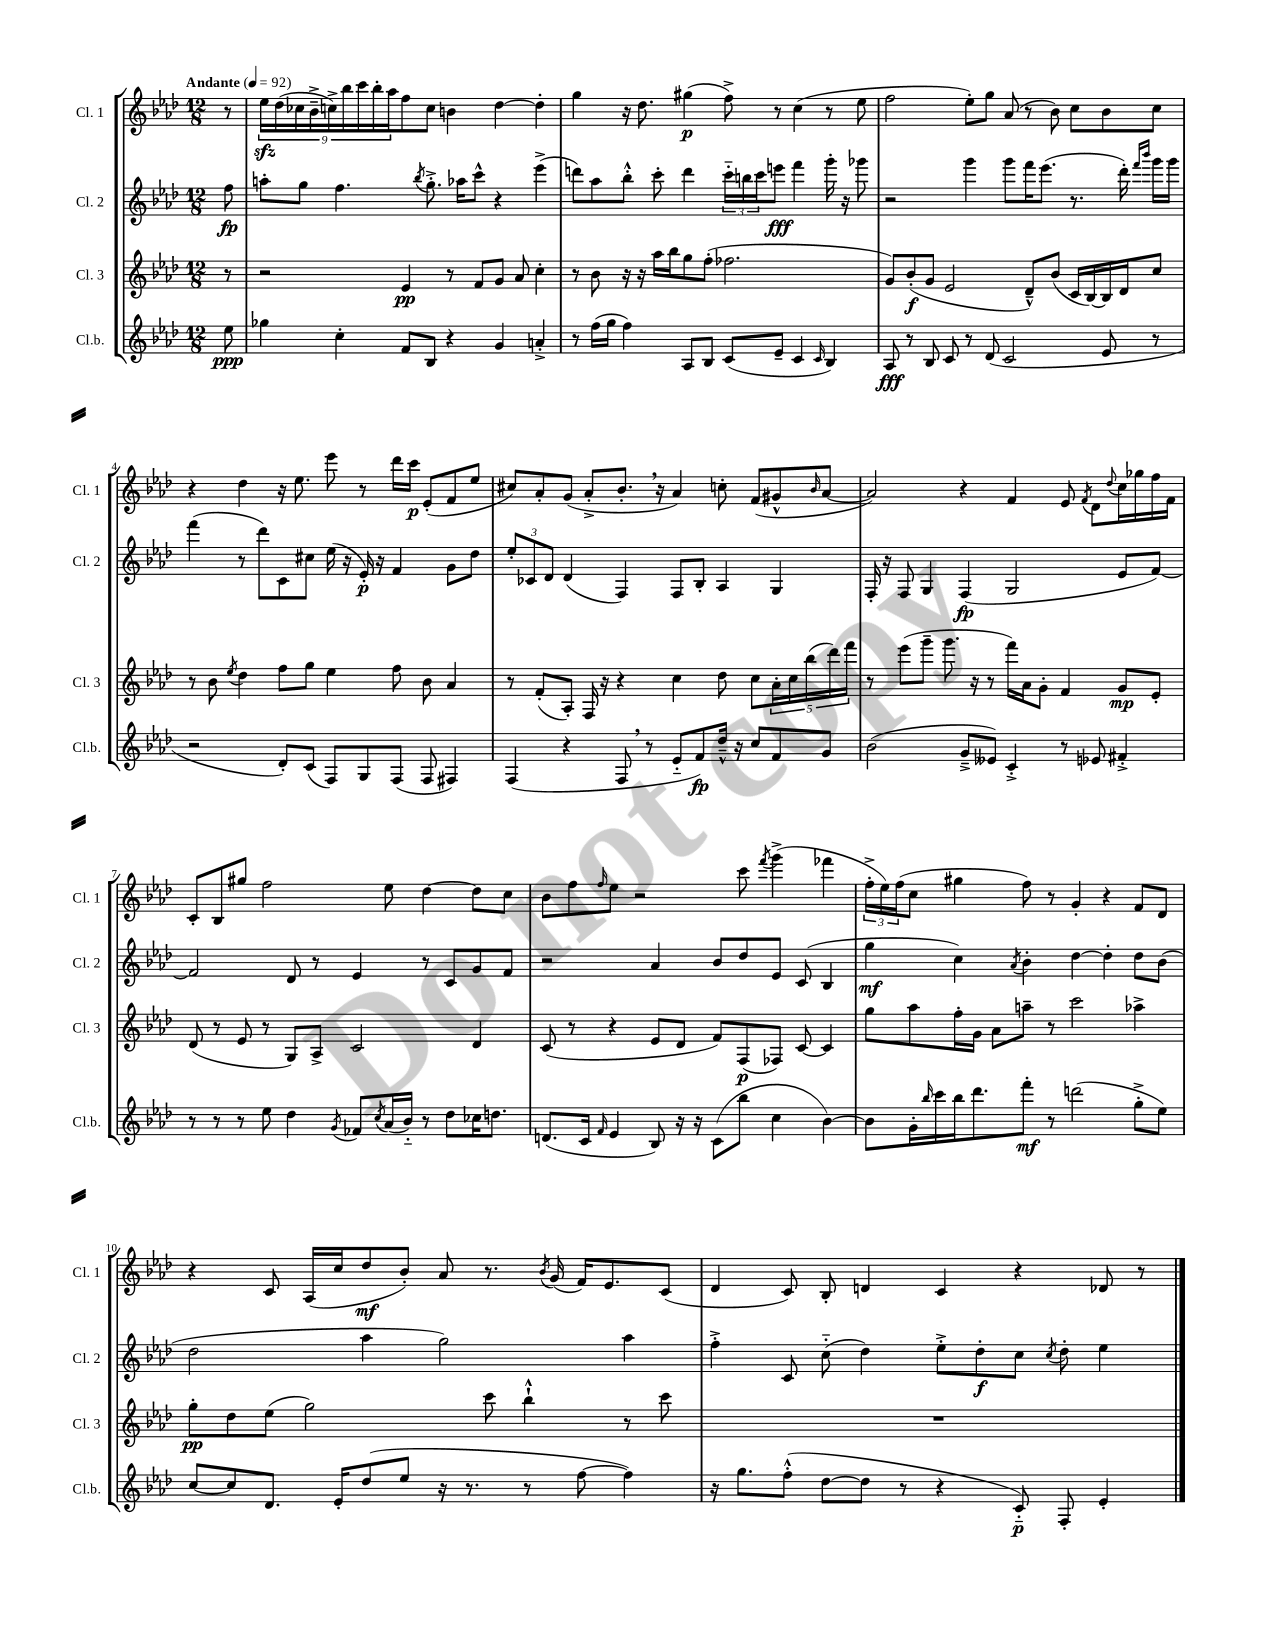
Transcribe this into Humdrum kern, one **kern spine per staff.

**kern	**dynam	**kern	**dynam	**kern	**dynam	**kern	**dynam
*part4	*part4	*part3	*part3	*part2	*part2	*part1	*part1
*staff4	*staff4	*staff3	*staff3	*staff2	*staff2	*staff1	*staff1
*I"Cl.b.	*	*I"Cl. 3	*	*I"Cl. 2	*	*I"Cl. 1	*
*I'Cl.b.	*	*I'Cl. 3	*	*I'Cl. 2	*	*I'Cl. 1	*
*clefG2	*	*clefG2	*	*clefG2	*	*clefG2	*
*k[b-e-a-d-]	*	*k[b-e-a-d-]	*	*k[b-e-a-d-]	*	*k[b-e-a-d-]	*
*M12/8	*	*M12/8	*	*M12/8	*	*M12/8	*
*MM92	*	*MM92	*	*MM92	*	*MM92	*
=	=	=	=	=	=	=	=
!	!	!	!	!	!	!LO:TX:a:B:t=Andante	!
8ee-\	ppp	8r	.	8ff\	fp	8r	.
=1	=1	=1	=1	=1	=1	=1	=1
4gg-X\	.	2r	.	8aan'\L	.	18ee-zz\LL	.
.	.	.	.	.	.	(18dd-\	.
.	.	.	.	.	.	18cc-X\	.
.	.	.	.	8gg\J	.	.	.
.	.	.	.	.	.	18b-~^\	.
.	.	.	.	.	.	18ccn^\)	.
4cc'\	.	.	.	4.ff\	.	.	.
.	.	.	.	.	.	18bb-\	.
.	.	.	.	.	.	18ccc\	.
.	.	.	.	.	.	18bb-'\	.
.	.	.	.	.	.	18aa-\J	.
8f/L	.	4e-/	pp	.	.	8ff\	.
.	.	.	.	8qbb-/	.	.	.
8B-/J	.	.	.	8.gg'^\	.	8cc\J	.
4r	.	8r	.	.	.	4bn\	.
.	.	.	.	16aa-X\KL	.	.	.
.	.	8f/L	.	8ccc^^\J	.	.	.
4g/	.	8g/J	.	4r	.	[4dd-\	.
.	.	8a-/	.	.	.	.	.
4an'^/	.	4cc'\	.	(4eee-^\	.	4dd-'\]	.
=2	=2	=2	=2	=2	=2	=2	=2
8r	.	8r	.	8dddn\L)	.	4gg\	.
(16ff\LL	.	8b-\	.	8aa-\	.	.	.
16gg\JJ	.	.	.	.	.	.	.
4ff\)	.	16r	.	8bb-'^^\J	.	16r	.
.	.	16r	.	.	.	8.dd-\	.
.	.	16aa-\LL	.	8ccc'\	.	.	.
.	.	16bb-\J	.	.	.	.	.
8A-/L	.	8gg\	.	4ddd\	.	(4gg#X\	p
8B-/J	.	(8ff'\J	.	.	.	.	.
(8c/L	.	2.ff-X\	.	24ccc\LL	.	8ff^\)	.
.	.	.	.	24bbn\	.	.	.
.	.	.	.	24ccc\J	.	.	.
8e-~/J	.	.	.	8eeen\J	fff	8r	.
4c/	.	.	.	4fff\	.	(4cc\	.
16qqc/	.	.	.	.	.	.	.
4B-/)	.	.	.	16ggg'\	.	8r	.
.	.	.	.	16r	.	.	.
.	.	.	.	8ggg-X\	.	8ee-\	.
=3	=3	=3	=3	=3	=3	=3	=3
8A-/	fff	8g/L)	.	2r	.	2ff\	.
8r	.	(8b-'/	f	.	.	.	.
8B-/	.	8g/J	.	.	.	.	.
8c/	.	2e-/	.	.	.	.	.
8r	.	.	.	4ggg\	.	8ee-'\L)	.
(8d-/	.	.	.	.	.	8gg\J	.
2c/	.	.	.	8ggg\L	.	(8a-/	.
.	.	8d-~^^/L)	.	16fff\K	.	8r	.
.	.	.	.	(8.eee-\J	.	.	.
.	.	(8b-/J	.	.	.	8b-\)	.
.	.	16c/LL	.	8.r	.	8cc\L	.
.	.	[16B-/)	.	.	.	.	.
8e-/	.	16B-/]	.	.	.	8b-\	.
.	.	16d-/J	.	16ddd-'\)	.	.	.
.	.	.	.	16qqfff/LL	.	.	.
.	.	.	.	16qqbbb-/JJ	.	.	.
8r	.	8cc/J	.	16ggg\LL	.	8cc\J	.
.	.	.	.	16ggg\JJ	.	.	.
!!LO:LB:g=z
=4	=4	=4	=4	=4	=4	=4	=4
2r	.	8r	.	(4fff\	.	4r	.
.	.	8b-\	.	.	.	.	.
.	.	8qee-/	.	.	.	.	.
.	.	4dd-\	.	8r	.	4dd-\	.
.	.	.	.	8ddd-\L)	.	.	.
8d-'/L)	.	8ff\L	.	8c\	.	16r	.
.	.	.	.	.	.	8.ee-\	.
(8c/J	.	8gg\J	.	8cc#X\J	.	.	.
8F/L)	.	4ee-\	.	(16ee-\	.	8eee-\	.
.	.	.	.	16r	.	.	.
8G/	.	.	.	16e-'/)	p	8r	.
.	.	.	.	16r	.	.	.
(8F/J	.	8ff\	.	4f/	.	16ddd-\LL	.
.	.	.	.	.	.	16ccc\JJ	p
8F/	.	8b-\	.	.	.	(8e-'/L	.
4F#X/)	.	4a-/	.	8g\L	.	8f/	.
.	.	.	.	8dd-\J	.	8ee-/J	.
=5	=5	=5	=5	=5	=5	=5	=5
(4F/	.	8r	.	12ee-'/L	.	8cc#X/L)	.
.	.	.	.	12c-X/	.	.	.
.	.	(8f'/L	.	.	.	8a-'/	.
.	.	.	.	12d-/J	.	.	.
4r	.	8A-'/J)	.	(4d-/	.	(8g/J	.
.	.	16F/	.	.	.	8a-'^/L	.
.	.	16r	.	.	.	.	.
8F,/	.	4r	.	4F/)	.	8.b-',/J	.
8r	.	.	.	.	.	.	.
.	.	.	.	.	.	16r	.
8e-/L	.	4cc\	.	8F/L	.	4a-/)	.
8f/)	fp	.	.	8B-'/J	.	.	.
16dd-~^^/Jk	.	8dd-\	.	4A-/	.	8ccn'\	.
16r	.	.	.	.	.	.	.
8cc/L	.	8cc\L	.	.	.	(8f/L	.
8f/	.	20a-'\L	.	4G/	.	8g#X^^/	.
.	.	20cc\	.	.	.	.	.
.	.	(20bb-\	.	.	.	.	.
.	.	.	.	.	.	16qqb-/	.
8g/J	.	.	.	.	.	[8a-/J	.
.	.	20ddd-\)	.	.	.	.	.
.	.	20fff\JJ	.	.	.	.	.
=6	=6	=6	=6	=6	=6	=6	=6
(2b-\	.	8r	.	16F'/	.	2a-/])	.
.	.	.	.	16r	.	.	.
.	.	(8eee-\L	.	8F/	.	.	.
.	.	8ggg~\J	.	4G/	.	.	.
.	.	8.ggg\	.	.	.	.	.
8g~^/L	.	.	.	(4F/	fp	4r	.
.	.	16r	.	.	.	.	.
8e--X/J)	.	8r	.	.	.	.	.
4c'^/	.	16fff\LL)	.	2G/	.	4f/	.
.	.	16a-\J	.	.	.	.	.
.	.	8g'\J	.	.	.	.	.
8r	.	4f/	.	.	.	8e-/	.
.	.	.	.	.	.	8qf/	.
8e-X/	.	.	.	.	.	8d-\L	.
.	.	.	.	.	.	8qqdd-/	.
4f#X'^/	.	8g/L	mp	8e-/L	.	16cc\L	.
.	.	.	.	.	.	16gg-X\	.
.	.	8e-'/J	.	[8f/J)	.	16ff\	.
.	.	.	.	.	.	16f\JJ	.
!!LO:LB:g=z
=7	=7	=7	=7	=7	=7	=7	=7
8r	.	(8d-/	.	2f/]	.	8c'/L	.
8r	.	8r	.	.	.	8B-/	.
8r	.	8e-/	.	.	.	8gg#X/J	.
8ee-\	.	8r	.	.	.	2ff\	.
4dd-\	.	8G/L)	.	8d-/	.	.	.
.	.	8A-^/J	.	8r	.	.	.
8qg/	.	.	.	.	.	.	.
8f-X/L	.	2c/	.	4e-/	.	.	.
8qcc/	.	.	.	.	.	.	.
(16a-/L	.	.	.	.	.	8ee-\	.
16b-/JJ)	.	.	.	.	.	.	.
8r	.	.	.	8r	.	[4dd-\	.
8dd-\L	.	.	.	8c/L	.	.	.
16cc-X\K	.	4d-/	.	8g/	.	8dd-\L]	.
8.ddn\J	.	.	.	.	.	.	.
.	.	.	.	8f/J	.	8cc\J	.
=8	=8	=8	=8	=8	=8	=8	=8
(8.dn/L	.	(8c/	.	2r	.	8b-\L	.
.	.	8r	.	.	.	8ff\	.
16c/Jk	.	.	.	.	.	.	.
16qqf/	.	.	.	.	.	16qqff/	.
4e-/	.	4r	.	.	.	8ee-\J	.
.	.	.	.	.	.	2r	.
8B-/)	.	8e-/L	.	4a-/	.	.	.
16r	.	8d-/J	.	.	.	.	.
16r	.	.	.	.	.	.	.
(8c\L	.	8f/L)	.	8b-/L	.	.	.
8bb-\J	.	(8F/	p	8dd-/	.	8ccc\	.
.	.	.	.	.	.	8qfff/	.
4cc\	.	8F-X/J)	.	8e-/J	.	(4ggg^\	.
.	.	[8c/	.	(8c/	.	.	.
[4b-\)	.	4c/]	.	4B-/	.	4fff-X\	.
=9	=9	=9	=9	=9	=9	=9	=9
8b-\L]	.	8gg\L	.	4gg\	mf	24ff'^\LL	.
.	.	.	.	.	.	24ee-\)	.
.	.	.	.	.	.	(24ff\J	.
16g'\L	.	8aa-\	.	.	.	8cc\J	.
16qqbb-/	.	.	.	.	.	.	.
16ccc\	.	.	.	.	.	.	.
16bb-\J	.	16ff'\L	.	4cc\)	.	4gg#X\	.
8.ddd-\	.	16g\JJ	.	.	.	.	.
.	.	8a-\L	.	.	.	.	.
.	.	.	.	8qa-/	.	.	.
8fff'\J	mf	8aan~\J	.	4b-'\	.	8ff\)	.
8r	.	8r	.	.	.	8r	.
(2dddn\	.	2ccc\	.	[4dd-\	.	4g'/	.
.	.	.	.	4dd-'\]	.	4r	.
8gg'^\L	.	4aa-X^\	.	8dd-\L	.	8f/L	.
8ee-\J)	.	.	.	(8b-\J	.	8d-/J	.
!!LO:LB:g=z
=10	=10	=10	=10	=10	=10	=10	=10
[8cc/L	.	8gg'\L	pp	2dd-\	.	4r	.
8cc/]	.	8dd-\	.	.	.	.	.
8.d-/J	.	(8ee-\J	.	.	.	8c/	.
.	.	2gg\)	.	.	.	(16A-/LL	.
16e-'/KL	.	.	.	.	.	16cc/J	.
(8dd-/	.	.	.	4aa-\	.	8dd-/	mf
8ee-/J	.	.	.	.	.	8b-'/J)	.
16r	.	.	.	2gg\)	.	8a-/	.
8.r	.	.	.	.	.	.	.
.	.	8ccc\	.	.	.	8.r	.
8r	.	4bb-`^^\	.	.	.	.	.
.	.	.	.	.	.	8qb-/	.
.	.	.	.	.	.	(16g/	.
[8ff\	.	.	.	.	.	16f/KL)	.
.	.	.	.	.	.	8.e-/	.
4ff\])	.	8r	.	4aa-\	.	.	.
.	.	8ccc\	.	.	.	(8c/J	.
=11	=11	=11	=11	=11	=11	=11	=11
16r	.	1.r	.	4ff'^\	.	4d-/	.
8.gg\L	.	.	.	.	.	.	.
(8ff'^^\J	.	.	.	8c/	.	8c/)	.
[8dd-\L	.	.	.	(8cc\	.	8B-'/	.
8dd-\J]	.	.	.	4dd-\)	.	4dn/	.
8r	.	.	.	.	.	.	.
4r	.	.	.	8ee-'^\L	.	4c/	.
.	.	.	.	8dd-'\	f	.	.
8c/)	p	.	.	8cc\J	.	4r	.
.	.	.	.	8qcc/	.	.	.
8F'/	.	.	.	8dd-'\	.	.	.
4e-'/	.	.	.	4ee-\	.	8d-X/	.
.	.	.	.	.	.	8r	.
==	==	==	==	==	==	==	==
*-	*-	*-	*-	*-	*-	*-	*-
